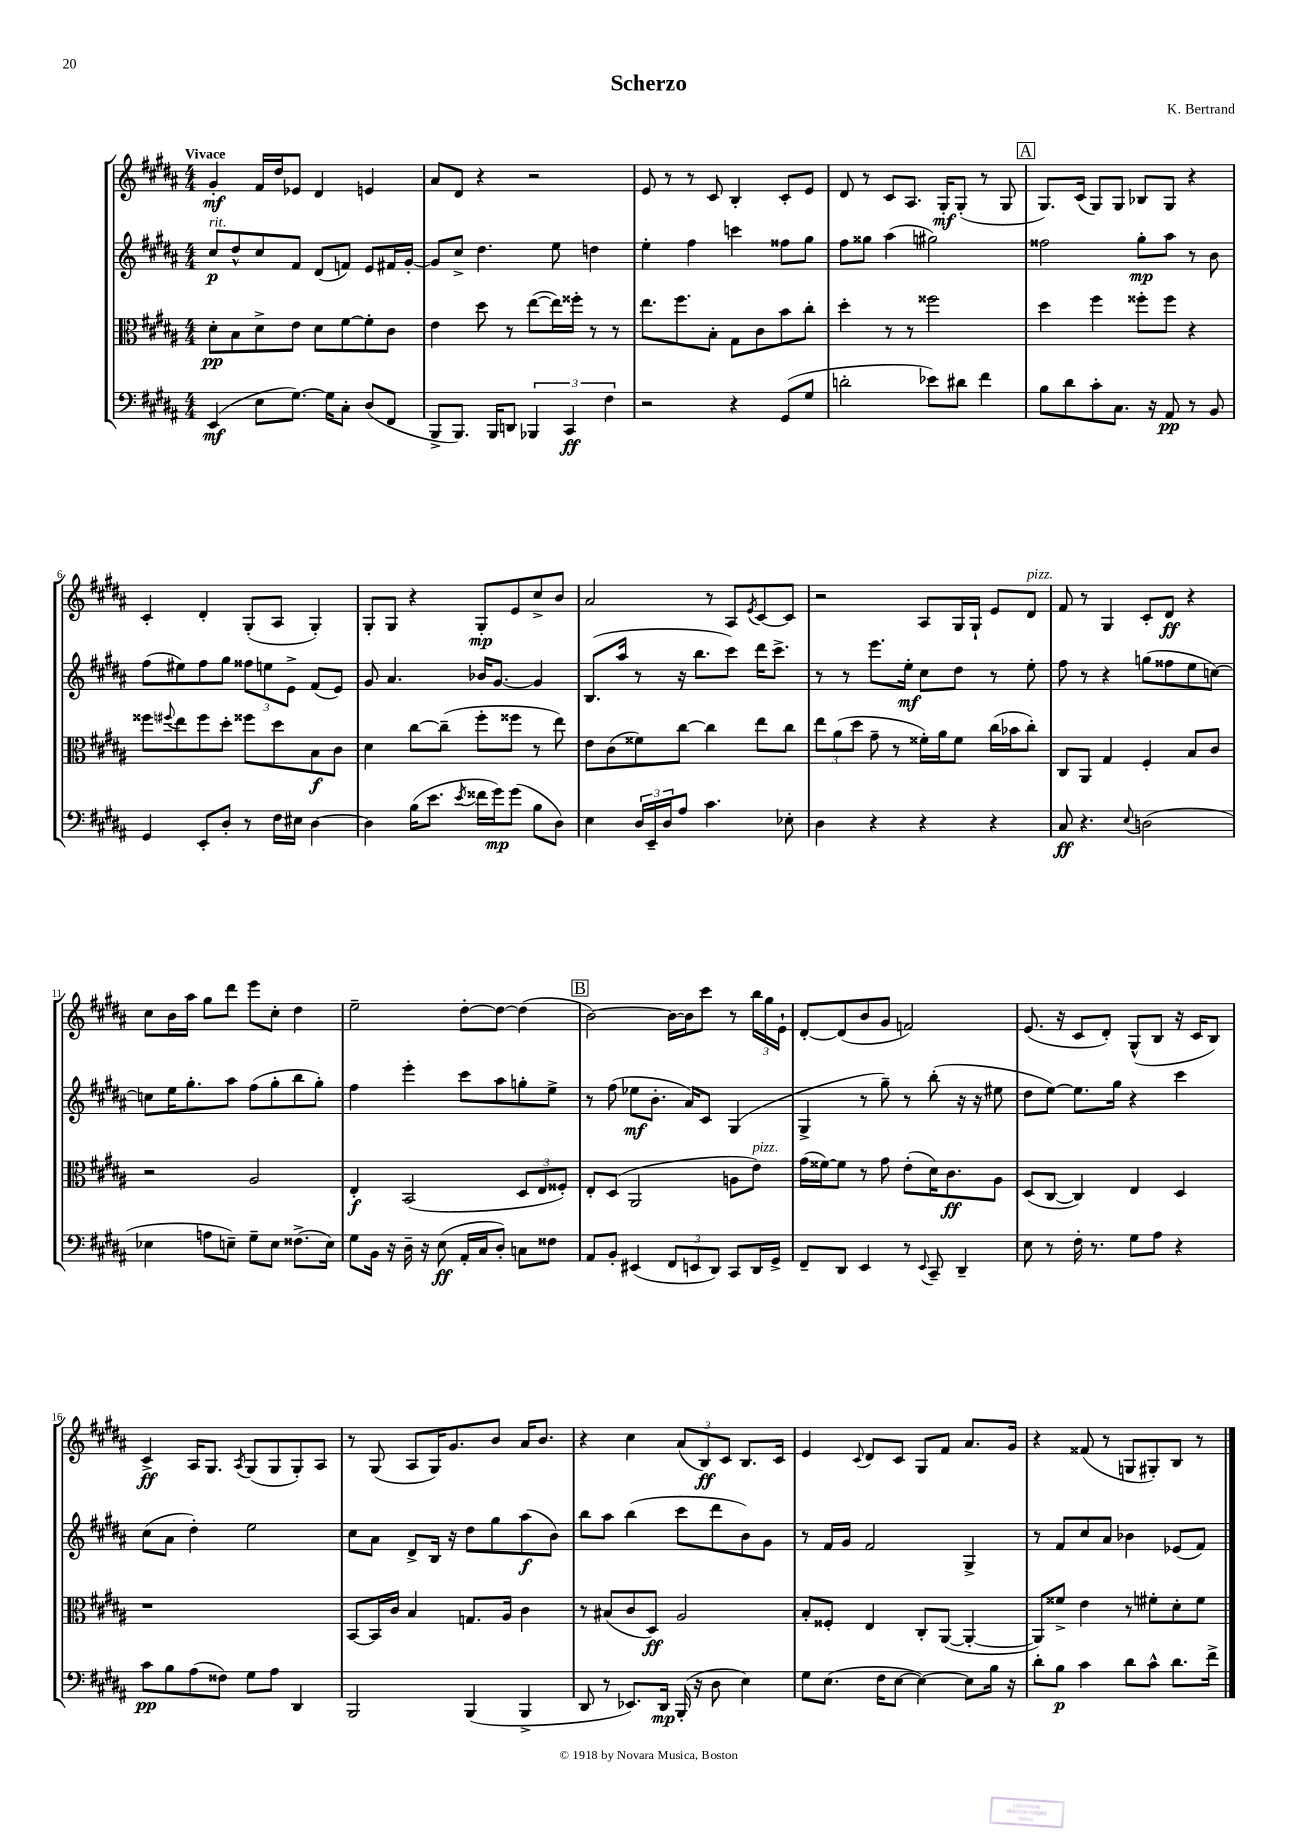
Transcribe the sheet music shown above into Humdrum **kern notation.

**kern	**dynam	**kern	**dynam	**kern	**dynam	**kern	**dynam
*part4	*part4	*part3	*part3	*part2	*part2	*part1	*part1
*staff4	*staff4	*staff3	*staff3	*staff2	*staff2	*staff1	*staff1
*clefF4	*	*clefC3	*	*clefG2	*	*clefG2	*
*k[f#c#g#d#a#]	*	*k[f#c#g#d#a#]	*	*k[f#c#g#d#a#]	*	*k[f#c#g#d#a#]	*
*M4/4	*	*M4/4	*	*M4/4	*	*M4/4	*
=1	=1	=1	=1	=1	=1	=1	=1
!	!	!	!	!	!	!LO:TX:a:B:t=Vivace	!
!	!	!	!	!LO:TX:a:i:t=rit.	!	!	!
(4EE/	mf	8d#'\L	pp	8cc#/L	p	4g#'/	mf
.	.	8B\	.	8dd#^^/	.	.	.
8E\L	.	8d#^\	.	8cc#/	.	16f#/LL	.
.	.	.	.	.	.	16dd#/J	.
[8.G#\J)	.	8e\J	.	8f#/J	.	8e-X/J	.
.	.	8d#\L	.	(8d#/L	.	4d#/	.
16G#\KL]	.	.	.	.	.	.	.
8C#'\J	.	[8f#\	.	8fn/J)	.	.	.
(8D#/L	.	8f#'\]	.	8e/L	.	4en/	.
8FF#/J	.	8c#\J	.	16f#X/L	.	.	.
.	.	.	.	[16g#'/JJ	.	.	.
=2	=2	=2	=2	=2	=2	=2	=2
8BBB^/L	.	4e\	.	8g#/L]	.	8a#/L	.
8.BBB/J)	.	.	.	8cc#^/J	.	8d#/J	.
.	.	8dd#\	.	4.dd#\	.	4r	.
16BBB/KL	.	.	.	.	.	.	.
8DDn/J	.	8r	.	.	.	.	.
6BBB-X/	.	([8ee\L	.	.	.	2r	.
.	.	16ee\L])	.	8ee\	.	.	.
6CC#/	ff	.	.	.	.	.	.
.	.	16ff##X'\JJ	.	.	.	.	.
.	.	8r	.	4ddn\	.	.	.
6F#\	.	.	.	.	.	.	.
.	.	8r	.	.	.	.	.
=3	=3	=3	=3	=3	=3	=3	=3
2r	.	8.ee\L	.	4ee'\	.	8e/	.
.	.	.	.	.	.	8r	.
.	.	8.ff#\	.	.	.	.	.
.	.	.	.	4ff#\	.	8r	.
.	.	8B'\J	.	.	.	8c#/	.
4r	.	8G#\L	.	4cccn\	.	4B'/	.
.	.	8c#\	.	.	.	.	.
(8GG#/L	.	8b\	.	8ff##X\L	.	8c#'/L	.
8G#/J	.	8cc#'\J	.	8gg#\J	.	8e/J	.
=4	=4	=4	=4	=4	=4	=4	=4
2dn'\	.	4dd#'\	.	8ff#\L	.	8d#/	.
.	.	.	.	8gg##X\J	.	8r	.
.	.	8r	.	(4aa#\	.	8c#/L	.
.	.	8r	.	.	.	8.A#/J	.
8e-X\L)	.	2ff##X\	.	2gg#X\)	.	.	.
.	.	.	.	.	.	16G#'/KL	mf
8d#X\J	.	.	.	.	.	(8G#'/J	.
4f#\	.	.	.	.	.	8r	.
.	.	.	.	.	.	8G#/	.
!!LO:REH:place=s1:t=A
=5	=5	=5	=5	=5	=5	=5	=5
8B\L	.	4dd#\	.	2ff##X\	.	8.G#/L)	.
8d#\	.	.	.	.	.	.	.
.	.	.	.	.	.	(16c#/Jk	.
8c#'\	.	4ff#\	.	.	.	8G#/L)	.
8.C#\J	.	.	.	.	.	8G#/J	.
.	.	8ff##X'\L	.	8gg#'\L	mp	8B-X/L	.
16r	.	.	.	.	.	.	.
8AA#/	pp	8ff##\J	.	8aa#\J	.	8G#/J	.
8r	.	4r	.	8r	.	4r	.
8BB/	.	.	.	8b\	.	.	.
!!LO:LB:g=z
=6	=6	=6	=6	=6	=6	=6	=6
4GG#/	.	8ff##X\L	.	(8ff#\L	.	4c#'/	.
.	.	8qqff#X/	.	.	.	.	.
.	.	8ee\	.	8ee#X\)	.	.	.
8EE'/L	.	8ff#\	.	8ff#\	.	4d#'/	.
8D#'/J	.	8dd#'\J	.	8gg#\J	.	.	.
8r	.	8ff##X\L	.	12ff##X\L	.	(8G#'/L	.
.	.	.	.	12een\	.	.	.
16F#\LL	.	8dd#\	.	.	.	8A#/J	.
.	.	.	.	12e^\J	.	.	.
16E#X\JJ	.	.	.	.	.	.	.
[4D#\	.	8B\	f	(8f#/L	.	4G#'/)	.
.	.	8c#\J	.	8e/J)	.	.	.
=7	=7	=7	=7	=7	=7	=7	=7
4D#\]	.	4d#\	.	8g#/	.	8G#'/L	.
.	.	.	.	4.a#/	.	8G#/J	.
(16B\KL	.	[8cc#\L	.	.	.	4r	.
8.e\J	.	.	.	.	.	.	.
.	.	(8cc#~\J]	.	.	.	.	.
8qe/	.	.	.	.	.	.	.
16f##X\LL	.	8ff#'\L	.	16b-X/KL	.	8G#'/L	mp
16g#\J)	mp	.	.	[8.g#/J	.	.	.
(8g#\J	.	8ff##X\J	.	.	.	8e/	.
8B\L	.	8r	.	4g#/]	.	8cc#^/	.
8D#\J)	.	8ee\)	.	.	.	8b/J	.
=8	=8	=8	=8	=8	=8	=8	=8
4E\	.	8e\L	.	(8.B/L	.	2a#/	.
.	.	(8c#\	.	.	.	.	.
.	.	.	.	16aa#/Jk	.	.	.
24D#/LL	.	8f##X\)	.	8r	.	.	.
24EE~/	.	.	.	.	.	.	.
24D#/J	.	.	.	.	.	.	.
8A#/J	.	[8cc#\J	.	16r	.	.	.
.	.	.	.	8.bb\L	.	.	.
4.c#\	.	4cc#\]	.	.	.	8r	.
.	.	.	.	8ccc#\J)	.	8A#/L	.
.	.	.	.	.	.	8qe/	.
.	.	8ee\L	.	16ddd#\KL	.	[8c#/	.
.	.	.	.	8.ccc#^\J	.	.	.
8E-X'\	.	8cc#\J	.	.	.	8c#/J]	.
=9	=9	=9	=9	=9	=9	=9	=9
4D#\	.	12ee\L	.	8r	.	2r	.
.	.	(12a#\	.	.	.	.	.
.	.	.	.	8r	.	.	.
.	.	12dd#\J	.	.	.	.	.
4r	.	8g#~\	.	8.eee\L	.	.	.
.	.	8r	.	.	.	.	.
.	.	.	.	16ee'\Jk	mf	.	.
4r	.	16f##X'\LL)	.	8cc#\L	.	8A#/L	.
.	.	16a#\J	.	.	.	.	.
.	.	8f##\J	.	8dd#\J	.	16G#/L	.
.	.	.	.	.	.	16G#`/JJ	.
4r	.	(16cc#\LL	.	8r	.	8e/L	.
.	.	16b-X\J	.	.	.	.	.
!	!	!	!	!	!	!LO:TX:a:i:t=pizz.	!
.	.	8cc#'\J)	.	8ee'\	.	8d#/J	.
=10	=10	=10	=10	=10	=10	=10	=10
8C#/	ff	8C#/L	.	8ff#\	.	8f#/	.
4.r	.	8AA#/J	.	8r	.	8r	.
.	.	4G#/	.	4r	.	4G#/	.
8qqE/	.	.	.	.	.	.	.
(2Dn\	.	4F#'/	.	(8ggn\L	.	8c#'/L	.
.	.	.	.	8ff##X\	.	8d#/J	ff
.	.	8B/L	.	8ee\	.	4r	.
.	.	8c#/J	.	[8ccn\J)	.	.	.
!!LO:LB:g=z
=11	=11	=11	=11	=11	=11	=11	=11
4E-X\	.	2r	.	8ccn\L]	.	8cc#\L	.
.	.	.	.	16ee\K	.	16b\L	.
.	.	.	.	8.gg#'\	.	16aa#\JJ	.
8An\L	.	.	.	.	.	8gg#\L	.
8En~\J)	.	.	.	8aa#\J	.	8ddd#\J	.
8G#~\L	.	2A#/	.	(8ff#\L	.	8eee\L	.
8E\J	.	.	.	8gg#'\	.	8cc#'\J	.
(8.F##X^\L	.	.	.	8bb\	.	4dd#\	.
.	.	.	.	8gg#'\J)	.	.	.
16E\Jk)	.	.	.	.	.	.	.
=12	=12	=12	=12	=12	=12	=12	=12
8G#\L	.	4E'/	f	4ff#\	.	2ee~\	.
16BB\Jk	.	.	.	.	.	.	.
16r	.	.	.	.	.	.	.
16D#~\	.	(2BB/	.	4eee'\	.	.	.
16r	.	.	.	.	.	.	.
(8E\	ff	.	.	.	.	.	.
16AA#'/LL	.	.	.	8ccc#\L	.	[8dd#'\L	.
16C#/J	.	.	.	.	.	.	.
8D#'/J)	.	.	.	8aa#\	.	8dd#\J_	.
8Cn\L	.	12D#/L	.	8ggn'\	.	(4dd#\]	.
.	.	12E/	.	.	.	.	.
8F##X\J	.	.	.	8ee^\J	.	.	.
.	.	12F##X'/J)	.	.	.	.	.
!!LO:REH:place=s1:t=B
=13	=13	=13	=13	=13	=13	=13	=13
8AA#/L	.	8E'/L	.	8r	.	[2b\)	.
8BB'/J	.	(8D#/J	.	(8ff#\	.	.	.
(4EE#X/	.	2AA#/	.	8ee-X\L	mf	.	.
.	.	.	.	8.b'\J	.	.	.
12FF#/L	.	.	.	.	.	16b\LL_	.
.	.	.	.	16a#/KL)	.	16b\J]	.
12EEn/	.	.	.	.	.	.	.
.	.	.	.	8c#/J	.	8ccc#\J	.
12DD#/J)	.	.	.	.	.	.	.
8CC#/L	.	8An\L	.	(4G#/	.	8r	.
!	!	!LO:TX:a:i:t=pizz.	!	!	!	!	!
16DD#/L	.	8e\J)	.	.	.	24bb\LL	.
.	.	.	.	.	.	24gg#\	.
16GG#^/JJ	.	.	.	.	.	.	.
.	.	.	.	.	.	24e`\JJ	.
=14	=14	=14	=14	=14	=14	=14	=14
8FF#~/L	.	(16g#\LL	.	4G#^/	.	[8d#'/L	.
.	.	[16f##X\J)	.	.	.	.	.
8DD#/J	.	8f##\J]	.	.	.	(8d#/]	.
4EE/	.	8r	.	8r	.	8b/	.
.	.	8g#\	.	8gg#~\)	.	8g#/J	.
8r	.	(8e'\L	.	8r	.	2fn/)	.
8qqEE/	.	.	.	.	.	.	.
8CC#~/	.	16d#\K)	.	(8bb'\	.	.	.
.	.	8.c#\	ff	.	.	.	.
4DD#~/	.	.	.	16r	.	.	.
.	.	.	.	16r	.	.	.
.	.	8A#\J	.	8ee#X\	.	.	.
=15	=15	=15	=15	=15	=15	=15	=15
8E\	.	(8D#/L	.	8dd#\L	.	(8.e/	.
8r	.	[8C#/J	.	[8ee\J)	.	.	.
.	.	.	.	.	.	16r	.
16F#'\	.	4C#/])	.	8.ee\L]	.	8c#/L	.
8.r	.	.	.	.	.	.	.
.	.	.	.	.	.	8d#'/J)	.
.	.	.	.	16gg#\Jk	.	.	.
8G#\L	.	4E/	.	4r	.	(8G#^^/L	.
8A#\J	.	.	.	.	.	8B/J	.
4r	.	4D#/	.	4ccc#\	.	16r	.
.	.	.	.	.	.	16c#/KL	.
.	.	.	.	.	.	8B/J)	.
!!LO:LB:g=z
=16	=16	=16	=16	=16	=16	=16	=16
8c#\L	pp	1r	.	(8cc#\L	.	4c#^/	ff
8B\	.	.	.	8a#\J	.	.	.
(8A#\	.	.	.	4dd#'\)	.	16A#/KL	.
.	.	.	.	.	.	8.G#/J	.
8F##X\J)	.	.	.	.	.	.	.
.	.	.	.	.	.	8qA#/	.
8G#\L	.	.	.	2ee\	.	(8G#/L	.
8A#\J	.	.	.	.	.	8G#/	.
4DD#/	.	.	.	.	.	8G#'/)	.
.	.	.	.	.	.	8A#/J	.
=17	=17	=17	=17	=17	=17	=17	=17
2BBB/	.	[8BB/L	.	8cc#\L	.	8r	.
.	.	16BB/L]	.	8a#\J	.	(8G#/	.
.	.	16c#/JJ	.	.	.	.	.
.	.	4B/	.	8d#^/L	.	8A#/L	.
.	.	.	.	16B/Jk	.	16G#/K)	.
.	.	.	.	16r	.	8.g#/	.
(4BBB/	.	8.Gn/L	.	8dd#\L	.	.	.
.	.	.	.	8gg#\	.	8b/J	.
.	.	16A#/Jk	.	.	.	.	.
4BBB^/	.	4c#\	.	(8aa#\	f	16a#/KL	.
.	.	.	.	.	.	8.b/J	.
.	.	.	.	8b\J)	.	.	.
=18	=18	=18	=18	=18	=18	=18	=18
8DD#/	.	8r	.	8bb\L	.	4r	.
8r	.	(8B#X/L	.	8aa#\J	.	.	.
8.EE-X/L)	.	8c#/	.	(4bb\	.	4cc#\	.
.	.	8D#/J)	ff	.	.	.	.
16DD#/Jk	mp	.	.	.	.	.	.
(16BBB'/	.	2A#/	.	8ccc#\L	.	(12a#/L	.
16r	.	.	.	.	.	.	.
.	.	.	.	.	.	12B/)	ff
8D#\	.	.	.	8ddd#\	.	.	.
.	.	.	.	.	.	12c#/J	.
4E\)	.	.	.	8b\)	.	8.B/L	.
.	.	.	.	8g#\J	.	.	.
.	.	.	.	.	.	16c#/Jk	.
=19	=19	=19	=19	=19	=19	=19	=19
8G#\L	.	8B'/L	.	8r	.	4e/	.
(8.E\J	.	8F##X'/J	.	16f#/LL	.	.	.
.	.	.	.	16g#/JJ	.	.	.
.	.	.	.	.	.	8qqc#/	.
.	.	4E/	.	2f#/	.	8d#/L	.
16F#\KL	.	.	.	.	.	.	.
[8E\J	.	.	.	.	.	8c#/J	.
4E\_)	.	8C#'/L	.	.	.	8G#/L	.
.	.	([8AA#/J	.	.	.	8f#/J	.
8E\L]	.	4AA#'/_	.	4G#^/	.	8.a#/L	.
16B\Jk	.	.	.	.	.	.	.
16r	.	.	.	.	.	16g#/Jk	.
=20	=20	=20	=20	=20	=20	=20	=20
8d#'\L	.	8AA#/L])	.	8r	.	4r	.
8B\J	p	8f##X^/J	.	8f#/L	.	.	.
4c#\	.	4e\	.	8cc#/	.	(8f##X/	.
.	.	.	.	8a#/J	.	8r	.
8d#\L	.	8r	.	4b-X\	.	8Gn/L	.
8c#^^\J	.	8f#X'\L	.	.	.	8G#X'/)	.
8.d#\L	.	8d#'\	.	(8e-X/L	.	8B/J	.
.	.	8f#\J	.	8f#/J)	.	8r	.
16f#^\Jk	.	.	.	.	.	.	.
==	==	==	==	==	==	==	==
*-	*-	*-	*-	*-	*-	*-	*-
